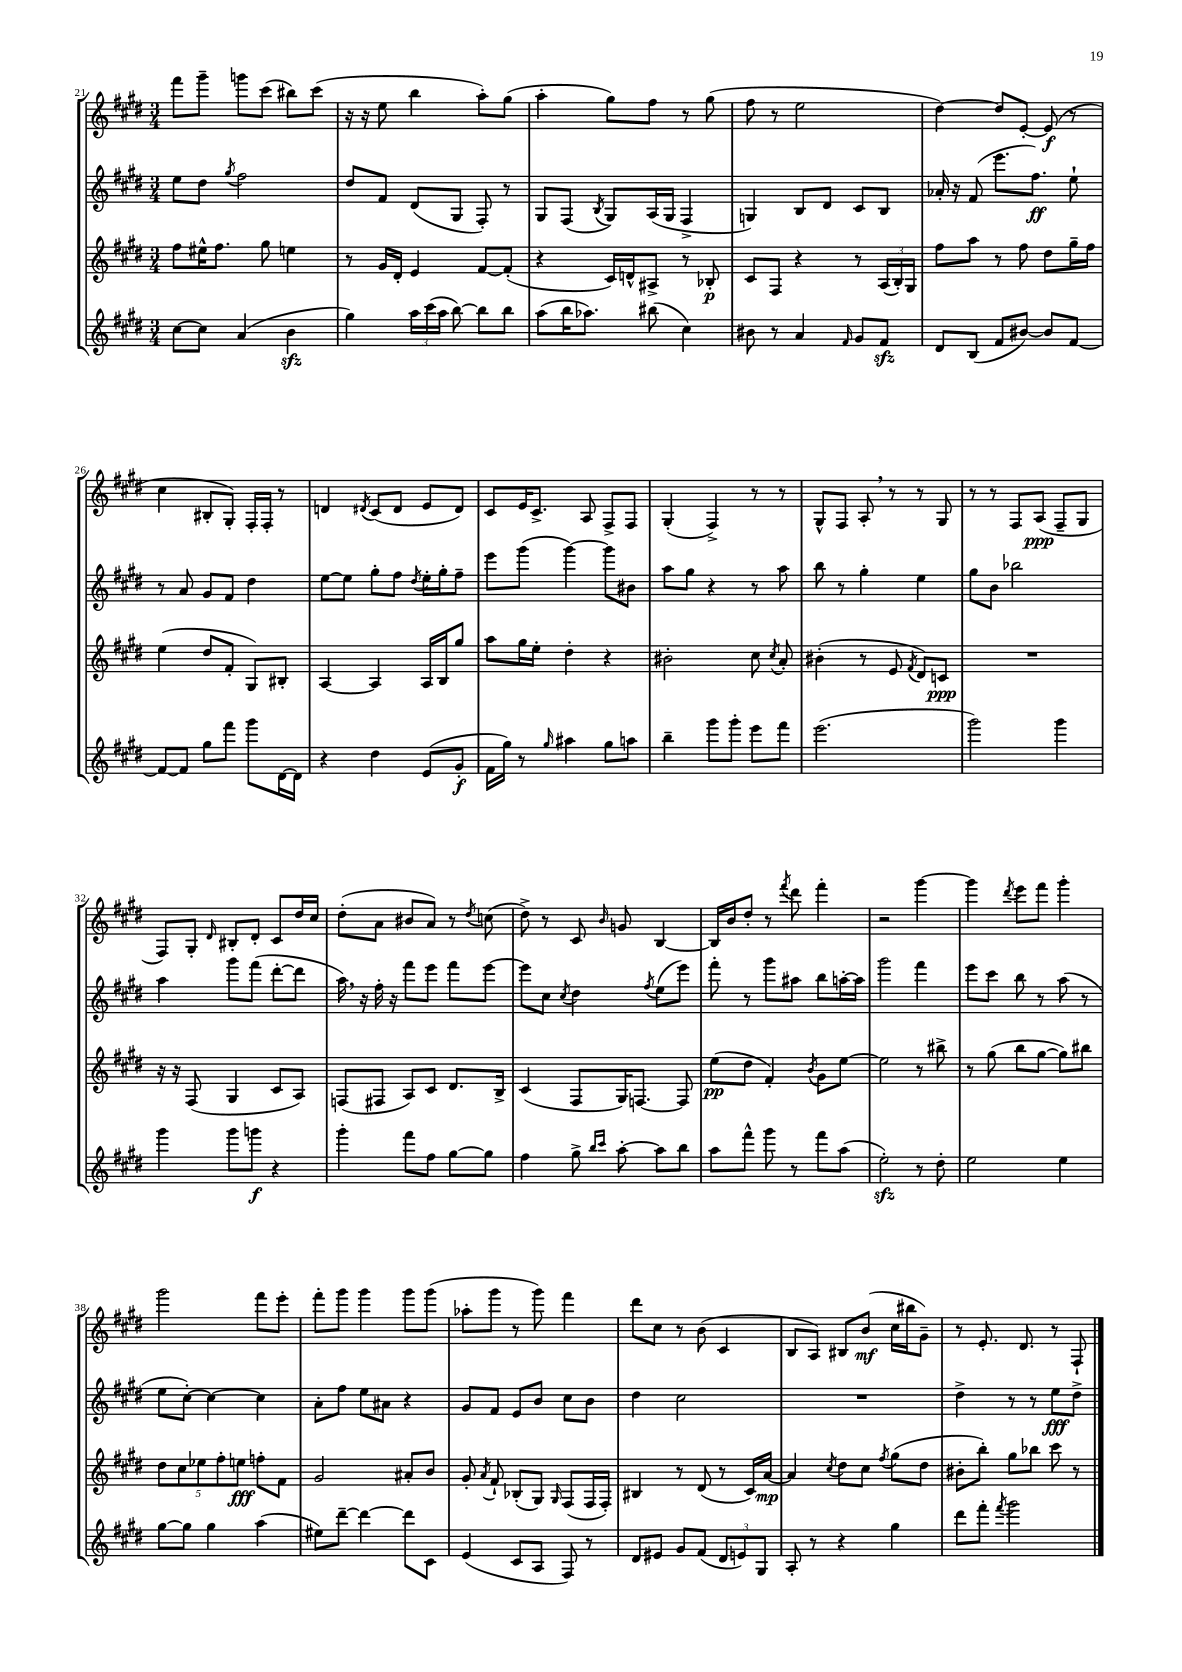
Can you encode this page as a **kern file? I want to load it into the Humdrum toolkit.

**kern	**kern	**kern	**kern
*staff4	*staff3	*staff2	*staff1
*clefG2	*clefG2	*clefG2	*clefG2
*k[f#c#g#d#]	*k[f#c#g#d#]	*k[f#c#g#d#]	*k[f#c#g#d#]
*M3/4	*M3/4	*M3/4	*M3/4
[8cc#	8ff#	8ee	8fff#
8cc#]	16ee#^^	8dd#	8ggg#~
.	8.ff#	.	.
.	.	8qgg#	.
(4a	.	2ff#	8ggg
.	8gg#	.	(8ccc#
4b	4ee	.	8bb#)
.	.	.	(8ccc#
=	=	=	=
4gg#)	8r	8dd#	16r
.	.	.	16r
.	16g#	8f#	8ee
.	16d#'	.	.
24aa	4e	(8d#	4bb
(24ccc#	.	.	.
24aa	.	.	.
[8bb)	.	8G#	.
8bb]	[8f#	8F#')	8aa')
8bb	(8f#']	8r	(8gg#
=	=	=	=
(8aa	4r	8G#	4aa'
16bb	.	(8F#	.
8.aa-)	.	.	.
.	.	8qB	.
.	16c#)	8G#)	8gg#)
.	16d^^	.	.
(8bb#	8A#^	(16A	8ff#
.	.	16G#	.
4cc#)	8r	4F#^	8r
.	8B-'	.	(8gg#
=	=	=	=
8b#	8c#	4G)	8ff#
8r	8F#	.	8r
4a	4r	8B	2ee
.	.	8d#	.
16qqf#	.	.	.
8g#	8r	8c#	.
8f#	(24A	8B	.
.	24B')	.	.
.	24G#	.	.
=	=	=	=
8d#	8ff#	16a-'	[4dd#)
.	.	16r	.
(8B	8aa	(8f#	.
8f#	8r	8.eee	8dd#]
[8b#)	8ff#	.	[8e'
.	.	8.ff#)	.
8b#]	8dd#	.	(8e]
[8f#	16gg#~	8ee`	8r
.	16ff#	.	.
=	=	=	=
8f#_	(4ee	8r	4cc#
8f#]	.	8a	.
8gg#	8dd#	8g#	8B#'
8fff#	8f#'	8f#	8G#')
8ggg#	8G#)	4dd#	16F#'
.	.	.	16F#'
[16d#	8B#'	.	8r
16d#]	.	.	.
=	=	=	=
4r	[4A	[8ee	4d
.	.	8ee]	.
.	.	.	8qd#
4dd#	4A]	8gg#'	(8c#
.	.	8ff#	8d#
.	.	8qdd#	.
(8e	16A	16ee'	8e
.	16B	16gg#'	.
8g#'	8gg#	8ff#~	8d#)
=	=	=	=
16f#	8aa	8eee	8c#
16gg#)	.	.	.
8r	16gg#	(8ggg#	16e
.	16ee'	.	8.c#^
16qqgg#	.	.	.
4aa#	4dd#'	[4ggg#)	.
.	.	.	8A
8gg#	4r	8ggg#]	8F#^
8aa	.	8b#	8F#
=	=	=	=
4bb~	2b#'	8aa	(4G#'
.	.	8gg#	.
8ggg#	.	4r	4F#^)
8ggg#'	.	.	.
8eee	8cc#	8r	8r
.	8qcc#	.	.
8fff#	8a'	8aa	8r
=	=	=	=
(2.eee	(4b#'	8bb	8G#^^
.	.	8r	8F#
.	8r	4gg#'	8A'
.	8e	.	8r
.	8qf#	.	.
.	8d#)	4ee	8r
.	8c	.	8G#
=	=	=	=
2ggg#)	2.r	8gg#	8r
.	.	8b	8r
.	.	2bb-	8F#
.	.	.	(8A
4ggg#	.	.	8F#~
.	.	.	8G#
=	=	=	=
4ggg#	16r	4aa	8F#)
.	16r	.	.
.	(8F#	.	8G#'
.	.	.	16qqd#
8ggg#	4G#	8ggg#	8B#'
8ggg	.	(8fff#	8d#'
4r	8c#	[8ddd#'	8c#
.	8A)	8ddd#]	16dd#
.	.	.	16cc#
=	=	=	=
4ggg#'	(8F	16aa)	(8dd#'
.	.	16r	.
.	8F#	16ff#'	8a
.	.	16r	.
8fff#	8A)	8fff#	8b#
8ff#	8c#	8eee	8a)
[8gg#	8.d#	8fff#	8r
.	.	.	8qdd#
8gg#]	.	[8eee	(8cc
.	16B^	.	.
=	=	=	=
4ff#	(4c#	8eee]	8dd#^)
.	.	8cc#	8r
.	.	8qcc#	.
8gg#^	8F#	4dd#	8c#
16qqbb	.	.	.
16qqccc#	.	.	16qqb
[8aa'	16G#)	.	8g
.	[8.F	.	.
.	.	8qff#	.
8aa]	.	(8ee	[4B
8bb	8F]	8eee)	.
=	=	=	=
8aa	(8ee	8fff#'	16B]
.	.	.	16b
8fff#^^	8dd#	8r	8dd#'
8ggg#	4f#')	8ggg#	8r
.	.	.	8qfff#
8r	.	8aa#	8ddd#
.	8qb	.	.
8fff#	8g#	8bb	4fff#'
(8aa	[8ee	[16aa'	.
.	.	16aa]	.
=	=	=	=
2ee')	2ee]	2ggg#	2r
8r	8r	4fff#	[4ggg#
8dd#'	8bb#^	.	.
=	=	=	=
2ee	8r	8eee	4ggg#]
.	(8gg#	8ccc#	.
.	.	.	8qddd#
.	8bb	8bb	8eee
.	[8gg#	8r	8fff#
4ee	8gg#])	(8aa	4ggg#'
.	8bb#	8r	.
=	=	=	=
[8gg#	10dd#	8ee	2ggg#
.	10cc#	.	.
8gg#]	.	[8cc#')	.
.	10ee-	.	.
4gg#	.	4cc#_	.
.	10ff#'	.	.
.	10ee	.	.
(4aa	8ff'	4cc#]	8fff#
.	8f#	.	8eee'
=	=	=	=
8ee#)	2g#	8a'	8fff#'
[8ddd#~	.	8ff#	8ggg#
4ddd#_	.	8ee	4ggg#
.	.	8a#	.
8ddd#]	8a#'	4r	8ggg#
8c#	8b	.	(8ggg#
=	=	=	=
(4e	8g#'	8g#	8aa-'
.	8qa	.	.
.	8f#`	8f#	8ggg#
8c#	(8B-'	8e	8r
8A	8G#)	8b	8ggg#)
.	16qqG#	.	.
8F#)	(8F#	8cc#	4fff#
8r	16F#	8b	.
.	16F#')	.	.
=	=	=	=
8d#	4B#	4dd#	8ddd#
8e#	.	.	8cc#
8g#	8r	2cc#	8r
(8f#	(8d#	.	(8b
12d#	8r	.	4c#
12e)	.	.	.
.	16c#)	.	.
12G#	.	.	.
.	[16a	.	.
=	=	=	=
8A'	4a]	2.r	8B
8r	.	.	8A)
.	8qcc#	.	.
4r	8dd#	.	8B#
.	8cc#	.	(8b
.	8qff#	.	.
4gg#	(8gg#	.	16cc#
.	.	.	16bb#
.	8dd#	.	8g#~)
=	=	=	=
8ddd#	8b#'	4dd#^	8r
8fff#'	8bb')	.	8.e'
8qfff#	.	.	.
2ggg#	8gg#	8r	.
.	.	.	8.d#
.	8bb-	8r	.
.	8ccc#	8ee	8r
.	8r	8dd#^	8F#`
==	==	==	==
*-	*-	*-	*-
